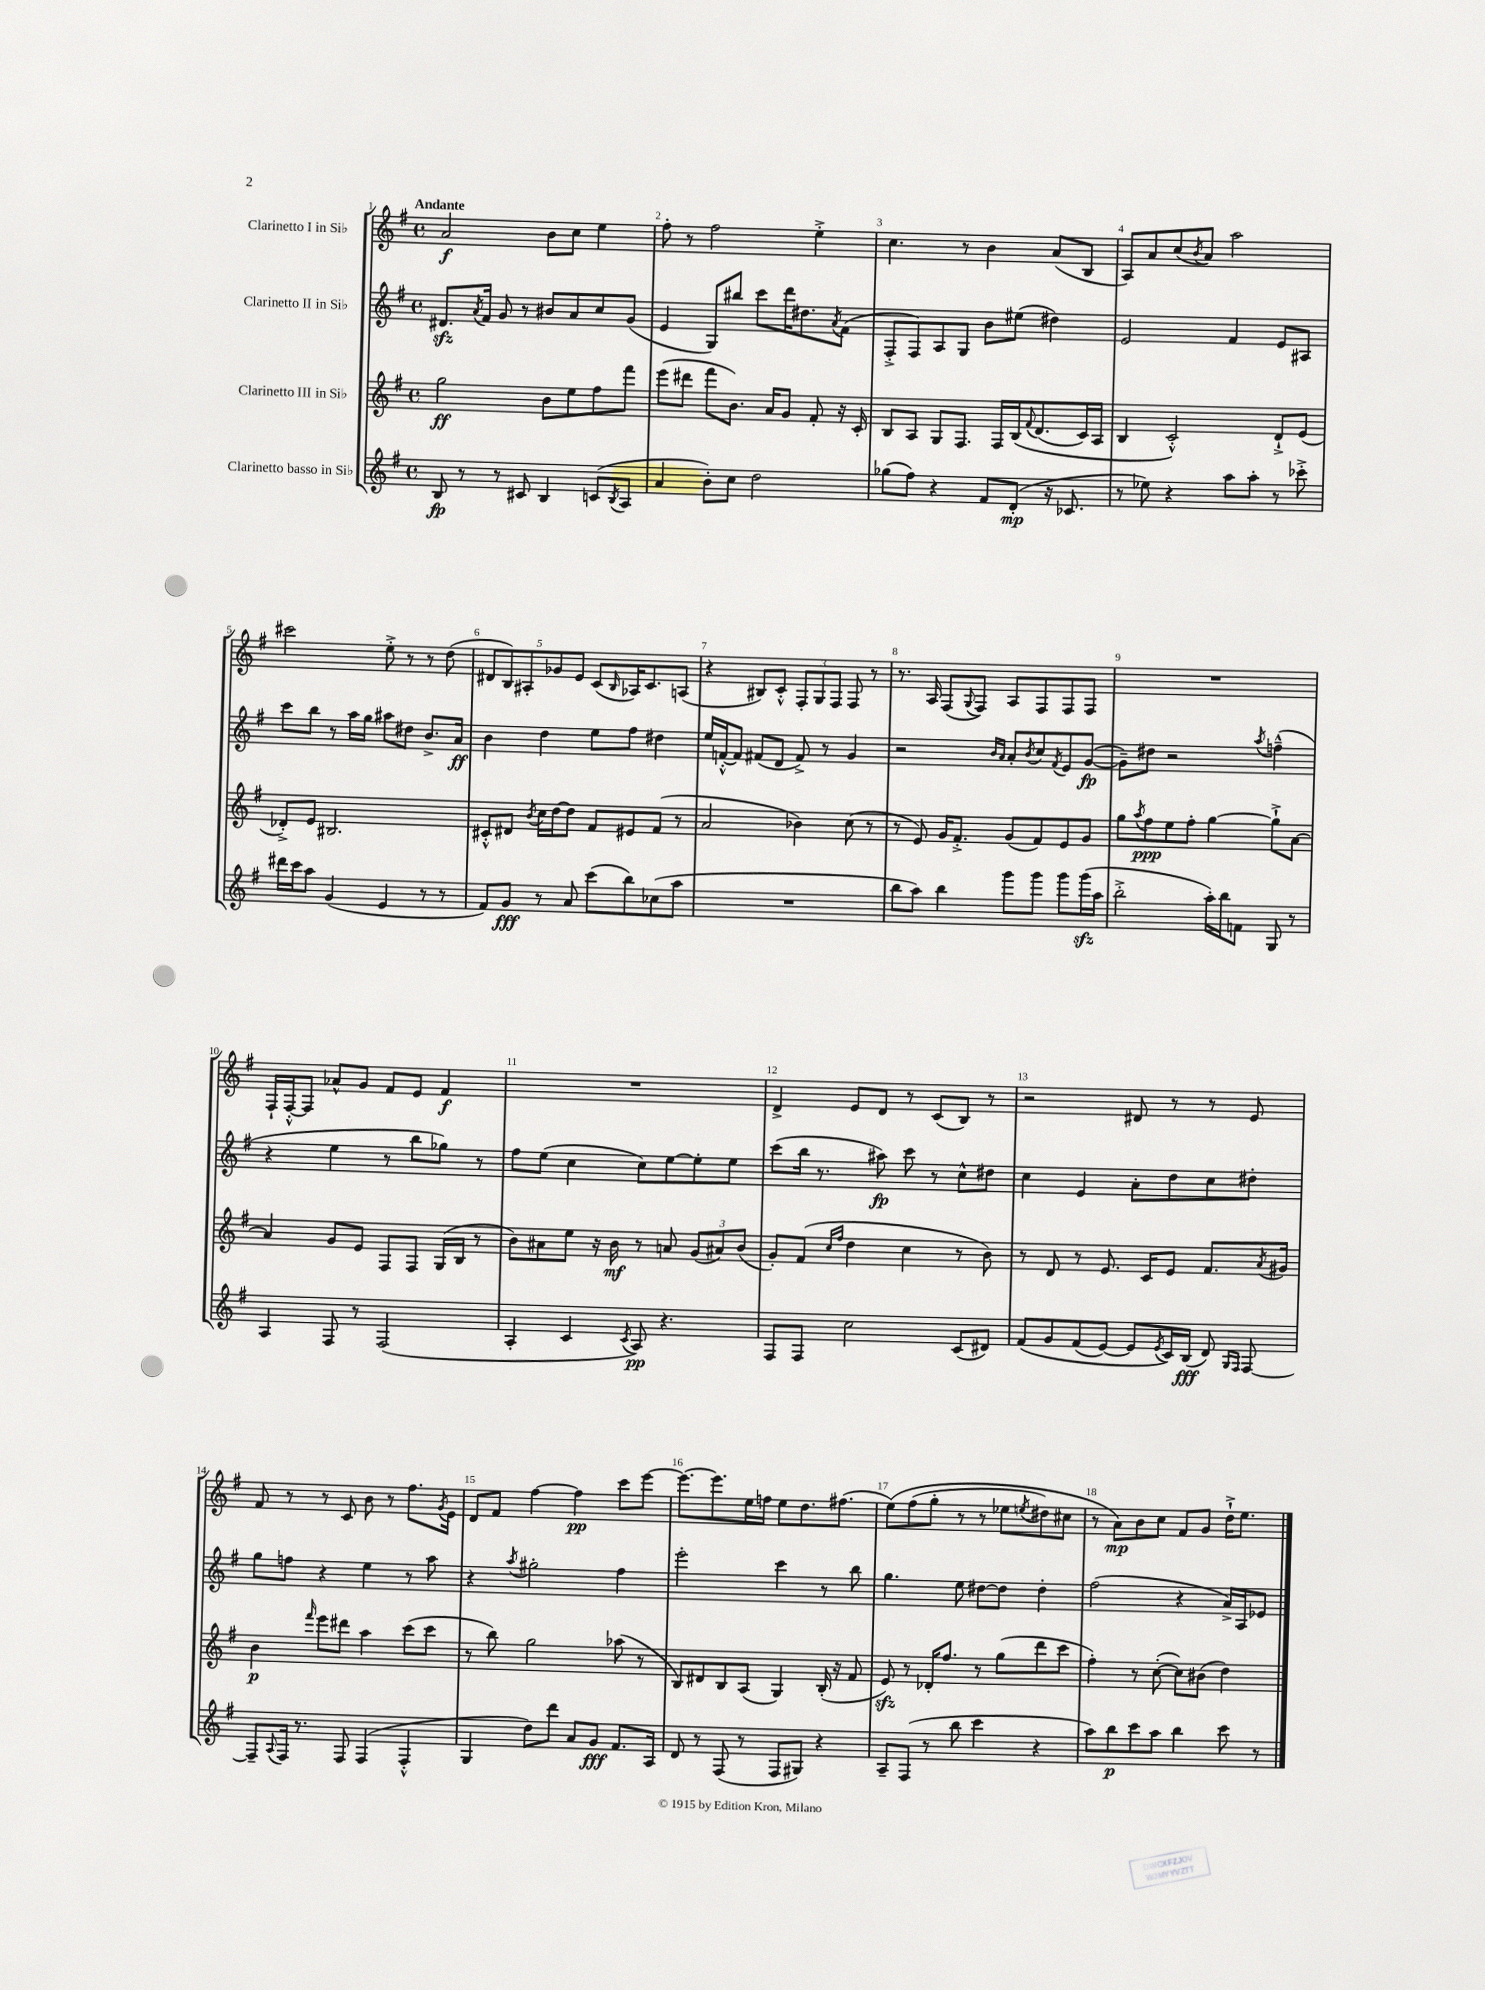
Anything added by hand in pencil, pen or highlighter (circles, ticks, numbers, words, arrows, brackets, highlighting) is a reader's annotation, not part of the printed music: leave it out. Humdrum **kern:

**kern	**kern	**kern	**kern
*staff4	*staff3	*staff2	*staff1
*clefG2	*clefG2	*clefG2	*clefG2
*k[f#]	*k[f#]	*k[f#]	*k[f#]
*M4/4	*M4/4	*M4/4	*M4/4
*met(c)	*met(c)	*met(c)	*met(c)
8B	2gg	8.d#	2a
8r	.	.	.
.	.	8qa	.
.	.	16f#	.
8r	.	8g	.
8c#	.	8r	.
4B	8b	8b#	8b
.	8ee	8a	8cc
(8c	8ff#	8cc	4ee
8qB	.	.	.
8A	8fff#	(8g	.
=	=	=	=
4a	(8eee	4e	8ff#'
.	8ddd#	.	8r
8b')	8fff#	8G)	2ff#
8cc	8.b)	8bb#	.
2dd	.	8ccc	.
.	16a	.	.
.	8g	16ddd	.
.	.	8.dd#	.
.	8f#'	.	4ee'^
.	.	8qa	.
.	16r	(8f#	.
.	16c'	.	.
=	=	=	=
(8gg-	8B	8F#'^	4.cc
8ff#)	8A	8F#)	.
4r	8G	8A	.
.	8.F#	8G	8r
8f#	.	8b	4b
.	16F#	.	.
(8d'	&(16B	(8ee#	.
.	8qqf#	.	.
.	(8.d	.	.
16r	.	4dd#)	(8a
8.c-	.	.	.
.	16c)	.	8B
.	16A	.	.
=	=	=	=
8r	4B	2e	8A)
8ee-)	.	.	8a
4r	2c'^^&)	.	(8cc
.	.	.	8qb
.	.	.	8a)
8aa	.	4f#	2aa
8aa'	.	.	.
8r	8d`^	8e	.
8ccc-'^	(8e	8A#	.
=	=	=	=
16ddd#	8d-'^)	8ccc	2ccc#
16ccc	.	.	.
8aa	8e	8bb	.
(4g	2.B#	8r	.
.	.	16aa	.
.	.	16gg	.
4e	.	8aa#	8ee'^
.	.	8dd#	8r
8r	.	8.b^	8r
8r	.	.	(8dd
.	.	16a	.
=	=	=	=
8f#)	8c#'^^	4b	10d#
.	.	.	10B)
8g	8d#	.	.
.	.	.	10A#'
.	8qb	.	.
8r	16cc	4dd	.
.	.	.	10g-
.	[16dd	.	.
8a	8dd]	.	.
.	.	.	10e
(8ccc	8f#	8ee	(8c
.	.	.	16qqB
8bb)	8e#	8ff#	16A-)
.	.	.	8.c
(8cc-	(8f#	4dd#	.
8aa	8r	.	(8A
=	=	=	=
1r	2a	16ee	4r
.	.	[16f'^^	.
.	.	8f]	.
.	.	(8f#	8B#)
.	.	8d	8c'^^
.	4b-)	8f#^)	12F#'
.	.	.	12G
.	.	8r	.
.	.	.	12F#
.	(8cc	4g	8F#
.	8r	.	8r
=	=	=	=
8bb	8r	2r	8.r
8aa)	8e)	.	.
.	.	.	16A
4bb	16g	.	(8F#
.	8.f#'^	.	.
.	.	.	8qqG
.	.	.	8F#)
.	.	16qqb	.
.	.	16qqa	.
8ggg	(8g	8a'	8A
.	.	8qb	.
8ggg	8f#)	8cc	8F#
.	.	8qf#	.
8ggg	8e	8e	8F#
(16ggg	8g	([8g	8F#
16aa	.	.	.
=	=	=	=
2bb'^	8gg	8g~])	1r
.	8qaa	.	.
.	8ff#	8dd#	.
.	8ee	2r	.
.	8ff#'	.	.
16aa')	[4gg	.	.
16bb	.	.	.
8f	.	.	.
.	.	8qaa	.
8G	8gg`^]	(4ff~^^	.
8r	[8a	.	.
=	=	=	=
4A	4a]	4r	16F#`
.	.	.	[16F#'^^
.	.	.	8F#]
8F#	8g	4ee	8a-^^
8r	8e	.	8g
(2F#	8F#	8r	8f#
.	8F#	8bb	8e
.	(16G	8gg-)	4f#
.	16B	.	.
.	8r	8r	.
=	=	=	=
4A'	8b)	8ff#	1r
.	8a#	(8ee	.
4c	8ee	4cc	.
.	16r	.	.
.	16b	.	.
8qc	.	.	.
8A)	8r	8cc)	.
4.r	8a	[8ee	.
.	(12g	8ee']	.
.	12a#)	.	.
.	.	8ee	.
.	(12b	.	.
=	=	=	=
8F#	8g')	(8ccc	4d^
8F#	(8f#	16bb	.
.	.	8.r	.
.	16qqcc	.	.
.	16qqff#	.	.
2cc	4dd	.	8e
.	.	8aa#)	8d
.	4cc	8ccc	8r
.	.	8r	(8c
(8c	8r	8cc^^	8B)
8d#)	8b)	8dd#	8r
=	=	=	=
&(8f#	8r	4cc	2r
8g	8d	.	.
(8f#	8r	4e	.
[8e)	8.e	.	.
8e]	.	8a'	8d#
.	16c	.	.
8qe	.	.	.
16c&)	8e	8dd	8r
(16B	.	.	.
8d)	8.f#	8cc	8r
16qqG	.	.	.
16qqF#	.	.	.
[8F#	.	8dd#'	8e
.	8qa	.	.
.	16g#	.	.
=	=	=	=
8F#~]	4b	8gg	8f#
8qqA	.	.	.
16F#	.	8ff	8r
8.r	.	.	.
.	16qqfff#	.	.
.	8eee	4r	8r
8F#	8ddd#	.	8c
(4F#	4aa	4ee	8b
.	.	.	8r
4F#'^^	(8ccc	8r	8.ff#
.	8ccc	8aa	.
.	.	.	8qg
.	.	.	16e
=	=	=	=
4G	8r	4r	8d
.	8bb)	.	8f#
.	.	8qaa	.
8dd)	2gg	2gg#'	[4ff#
8ddd	.	.	.
8a	.	.	4ff#]
8g	.	.	.
8.f#	(8aa-	4ff#	8ccc
.	8r	.	[8eee
16A	.	.	.
=	=	=	=
8d	8B)	2eee'	8.eee_
8r	8d#	.	.
.	.	.	8.eee]
(8F#	8B	.	.
8r	(8A	.	16ee
.	.	.	16ff
8F#	4G)	4ccc	8ee
8G#)	.	.	8.dd
4r	(16B'	8r	.
.	16r	.	(8.ff#
.	8f#	8bb	.
=	=	=	=
8A~	8e)	4.gg	&(8ee)
(8F#	8r	.	(8ff#
8r	16d-'	.	8gg'
.	8.ff#	.	.
8bb	.	8ee	8r
4ccc	8r	[8dd#	8r
.	(8gg	8dd#]	8ee-
.	.	.	8qee
4r	8ddd	4dd#'	8dd#)
.	8ccc	.	8cc#
=	=	=	=
8aa)	4ff#')	(2ff#	8r
8bb	.	.	8a&)
8ccc	8r	.	8b
8aa	([8cc'	.	8cc
4bb	8cc])	4r	8f#
.	(8b#	.	8g
8ccc	4dd)	16a^)	16dd`^
.	.	16A	8.ee
8r	.	8e-	.
==	==	==	==
*-	*-	*-	*-
